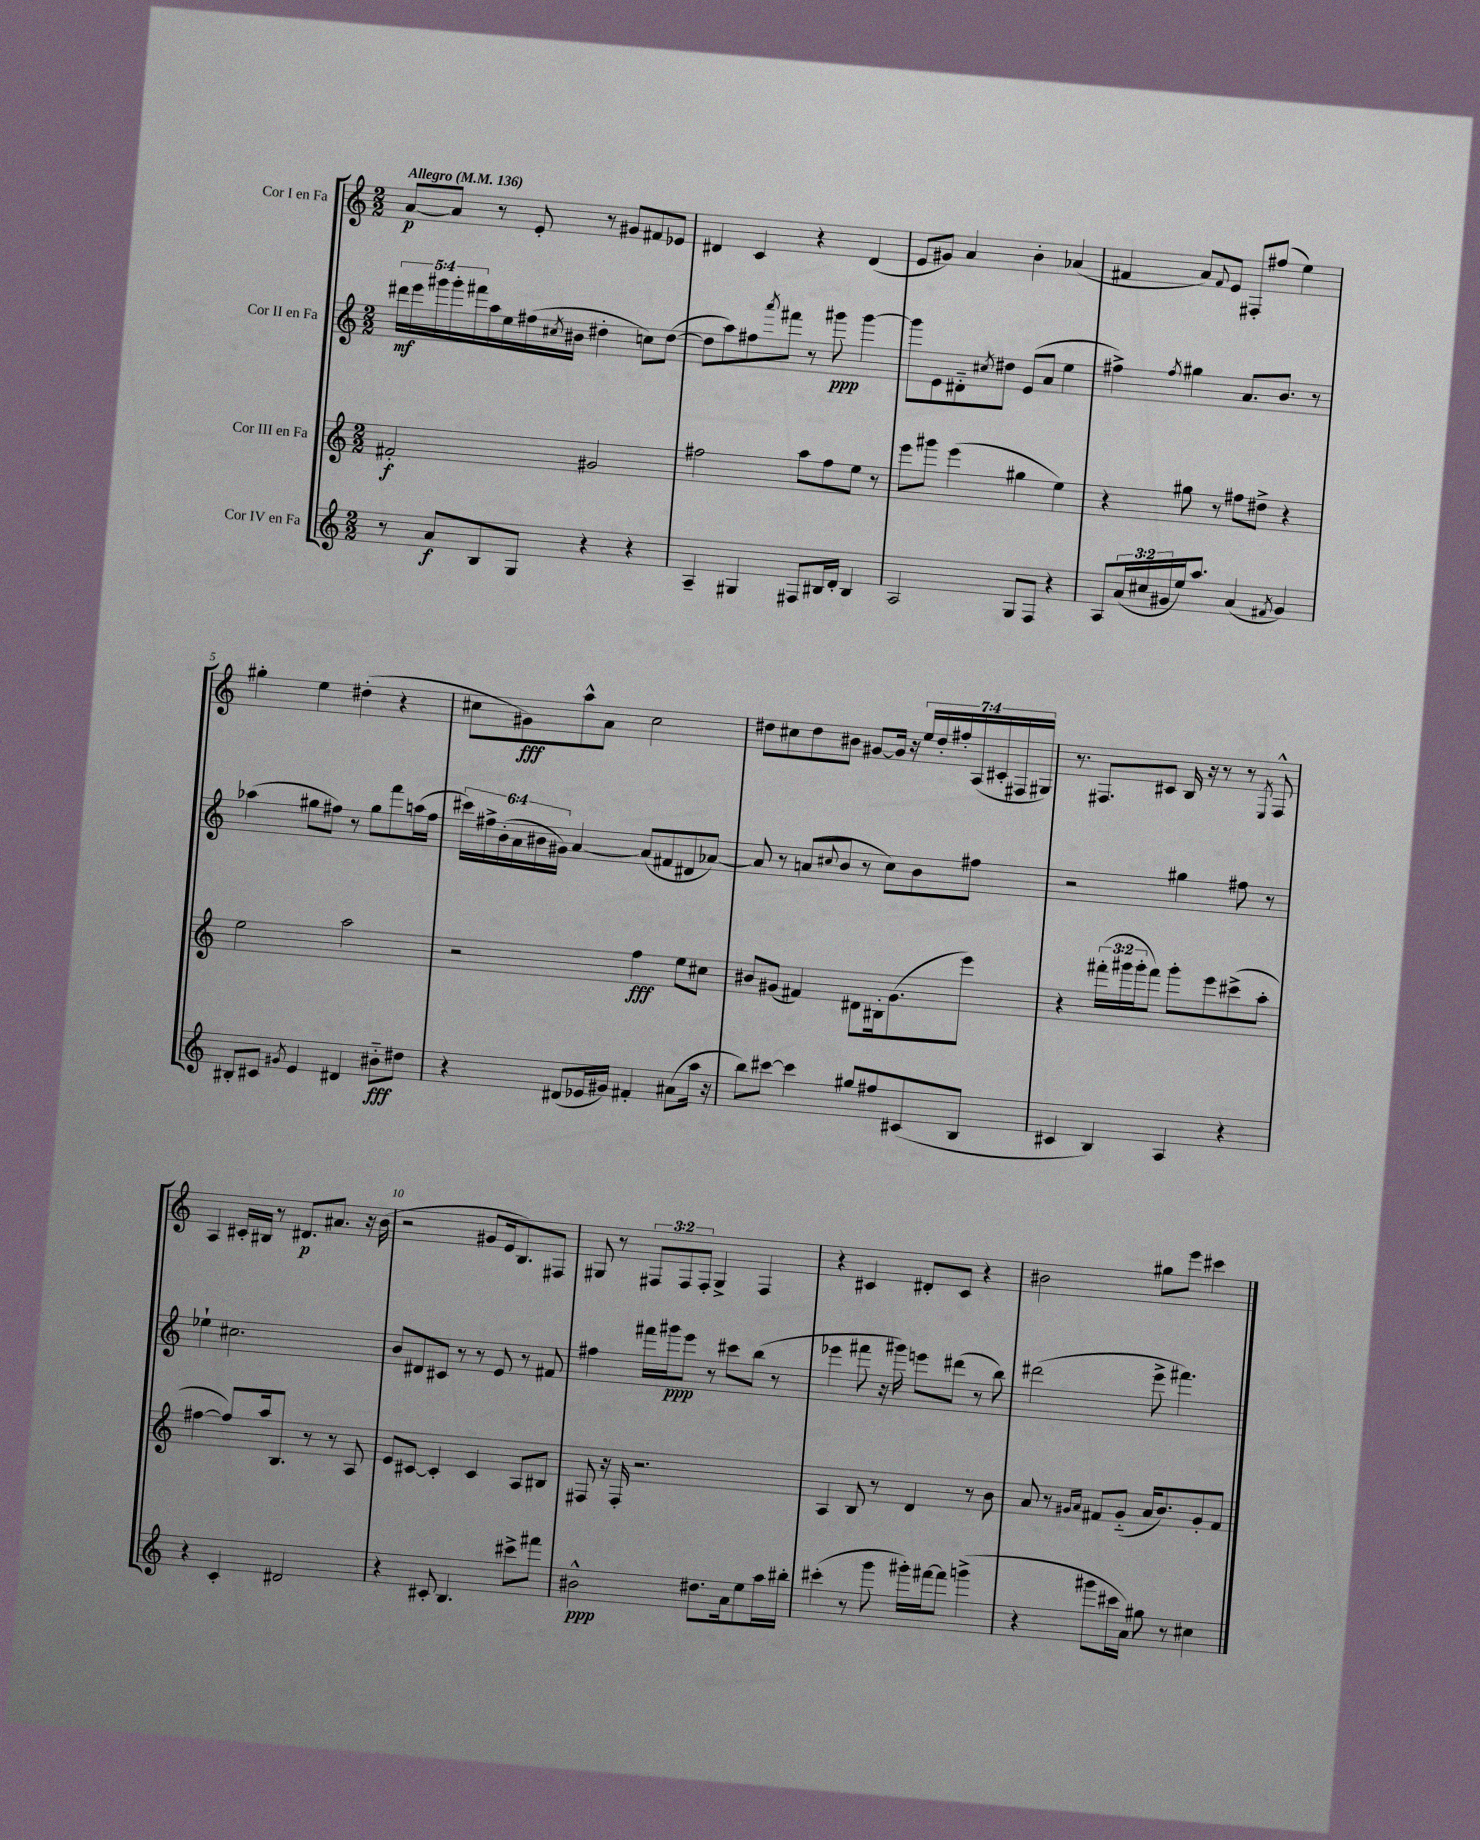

**kern	**dynam	**kern	**dynam	**kern	**dynam	**kern	**dynam
*part4	*part4	*part3	*part3	*part2	*part2	*part1	*part1
*staff4	*staff4	*staff3	*staff3	*staff2	*staff2	*staff1	*staff1
*I"Cor IV en Fa	*	*I"Cor III en Fa	*	*I"Cor II en Fa	*	*I"Cor I en Fa	*
*clefG2	*	*clefG2	*	*clefG2	*	*clefG2	*
*k[]	*	*k[]	*	*k[]	*	*k[]	*
*M2/2	*	*M2/2	*	*M2/2	*	*M2/2	*
*MM136	*	*MM136	*	*MM136	*	*MM136	*
=1	=1	=1	=1	=1	=1	=1	=1
!	!	!	!	!	!	!LO:TX:a:B:t=Allegro	!
8r	.	2f#X'/	f	20ddd#X\LL	mf	[8a/L	p
.	.	.	.	20eee\	.	.	.
.	.	.	.	20ggg#X\	.	.	.
8a/L	f	.	.	.	.	8a/J]	.
.	.	.	.	20ggg#'\	.	.	.
.	.	.	.	20fff#X\	.	.	.
8B/	.	.	.	16aa\	.	8r	.
.	.	.	.	16ee\	.	.	.
8G/J	.	.	.	(16ff#X\	.	8e'/	.
.	.	.	.	8qcc#X/	.	.	.
.	.	.	.	16b#X\JJ	.	.	.
4r	.	2g#X/	.	4dd#X'\	.	8r	.
.	.	.	.	.	.	8g#X/L	.
4r	.	.	.	8ccn\L)	.	8f#X/	.
.	.	.	.	([8dd#\J	.	8e-X/J	.
=2	=2	=2	=2	=2	=2	=2	=2
4A~/	.	2ff#X\	.	8dd#\L]	.	4d#X/	.
.	.	.	.	8aa\)	.	.	.
4G#X/	.	.	.	8ff#X\	.	4c/	.
.	.	.	.	8qaaa/	.	.	.
.	.	.	.	8fff#X\J	.	.	.
8F#X/L	.	8aa\L	.	8r	.	4r	.
16B#X/L	.	8ff#\	.	8ggg#X\	ppp	.	.
16d'/JJ	.	.	.	.	.	.	.
4B#/	.	8ee\J	.	[4ggg#\	.	(4d#/	.
.	.	8r	.	.	.	.	.
=3	=3	=3	=3	=3	=3	=3	=3
2A/	.	8eee\L	.	8ggg#\L]	.	8e/L	.
.	.	8ggg#X\J	.	8e\	.	8g#X/J)	.
.	.	(4eee\	.	8d#X\	.	4a/	.
.	.	.	.	8qcc#X/	.	.	.
.	.	.	.	8dd#X\J	.	.	.
8G/L	.	4gg#X\	.	(8e/L	.	4b'\	.
8F/J	.	.	.	8a/J	.	.	.
4r	.	4ee\)	.	4ee\	.	(4a-X/	.
=4	=4	=4	=4	=4	=4	=4	=4
8A/L	.	4r	.	4ff#X^\)	.	4f#X/	.
(24a/L	.	.	.	.	.	.	.
24cc#X/	.	.	.	.	.	.	.
24g#X/	.	.	.	.	.	.	.
.	.	.	.	8qff#/	.	.	.
16ee/J)	.	8gg#X\	.	4gg#X\	.	8a/L)	.
8.aa/J	.	.	.	.	.	.	.
.	.	.	.	.	.	8qqf#/	.
.	.	8r	.	.	.	8e/J	.
(4a/	.	8ff#X\L	.	8.a/L	.	8F#X'/L	.
.	.	8dd#X^\J	.	.	.	(8ff#X/J	.
.	.	.	.	8.b/J	.	.	.
8qf#X/	.	.	.	.	.	.	.
4g#/)	.	4r	.	.	.	4ee\)	.
.	.	.	.	8r	.	.	.
!!LO:LB:g=z
=5	=5	=5	=5	=5	=5	=5	=5
8B#X'/L	.	2ee\	.	(4aa-X\	.	4gg#X'\	.
8c#X/J	.	.	.	.	.	.	.
8qg#X/	.	.	.	.	.	.	.
4e/	.	.	.	8gg#X\L	.	4ee\	.
.	.	.	.	8ff#X\J)	.	.	.
4d#X/	.	2aa\	.	8r	.	(4dd#X'\	.
.	.	.	.	8gg#\L	.	.	.
8b#X\L	fff	.	.	8fff\	.	4r	.
8dd#X\J	.	.	.	(16aan\L	.	.	.
.	.	.	.	16ff#\JJ	.	.	.
=6	=6	=6	=6	=6	=6	=6	=6
4r	.	2r	.	24ccc#X\LL)	.	8cc#X\L	.
.	.	.	.	24ff#X^\	.	.	.
.	.	.	.	(24b'\	.	.	.
.	.	.	.	24a\	.	8g#X\)	fff
.	.	.	.	24b#X\	.	.	.
.	.	.	.	24g#X\JJ)	.	.	.
(8d#X/L	.	.	.	[4a/	.	8aa^^\	.
16e-X/L	.	.	.	.	.	8a\J	.
16g#X/JJ)	.	.	.	.	.	.	.
4f#X'/	.	4ff\	fff	(8a/L]	.	2cc#\	.
.	.	.	.	8f#X/	.	.	.
(8a#X\L	.	8ee\L	.	8d#X/	.	.	.
16aa\Jk	.	8cc#X\J	.	[8a-X/J)	.	.	.
16r	.	.	.	.	.	.	.
=7	=7	=7	=7	=7	=7	=7	=7
8bb\L)	.	8b#X/L	.	8a-/]	.	8dd#X\L	.
[8ccc#X\J	.	(8g#X/J	.	8r	.	8cc#X\	.
4ccc#\]	.	4f#X/)	.	(8an/L	.	8dd#\	.
.	.	.	.	8qqcc#X/	.	.	.
.	.	.	.	8b/J	.	8b#X\J	.
8gg#X/L	.	8d#X\L	.	8r	.	[8g#X/L	.
8ff#X/	.	16B#X'\k	.	8cc#\L)	.	16g#/Jk]	.
.	.	(8.g#\	.	.	.	16r	.
(8c#X/	.	.	.	8b\	.	28ee/LL	.
.	.	.	.	.	.	28dd#'/	.
.	.	.	.	.	.	28ff#X'/	.
.	.	.	.	.	.	(28A/	.
8B/J	.	8eee\J)	.	8ff#X\J	.	.	.
.	.	.	.	.	.	28c#X'/	.
.	.	.	.	.	.	28F#X/	.
.	.	.	.	.	.	28G#X/JJ)	.
=8	=8	=8	=8	=8	=8	=8	=8
4c#X/	.	4r	.	2r	.	8.r	.
.	.	.	.	.	.	8.F#X/L	.
4B/)	.	(24fff#X'\LL	.	.	.	.	.
.	.	24ggg#X\	.	.	.	.	.
.	.	24ggg#'\J	.	.	.	.	.
.	.	8fff#\J)	.	.	.	8c#X/J	.
4A/	.	8ggg#'\L	.	4gg#X\	.	16B/	.
.	.	.	.	.	.	16r	.
.	.	8eee\	.	.	.	8r	.
4r	.	(8ccc#X^\	.	8ff#X\	.	8r	.
.	.	.	.	.	.	8qE/	.
.	.	8aa'\J	.	8r	.	8F#^^/	.
!!LO:LB:g=z
=9	=9	=9	=9	=9	=9	=9	=9
4r	.	[4ff#X\	.	4ee-X`\	.	4A/	.
4c'/	.	8ff#/L])	.	2.cc#X\	.	16c#X'/LL	.
.	.	.	.	.	.	16B#X/JJ	.
.	.	16aa/k	.	.	.	8r	.
.	.	8.B/J	.	.	.	.	.
2d#X/	.	.	.	.	.	8.d#X/L	p
.	.	8r	.	.	.	.	.
.	.	.	.	.	.	8.a#X/J	.
.	.	8r	.	.	.	.	.
.	.	8A/	.	.	.	16r	.
.	.	.	.	.	.	(16b\	.
=10	=10	=10	=10	=10	=10	=10	=10
4r	.	8e/L	.	8b/L	.	2r	.
.	.	[8c#X/J	.	8d#X/	.	.	.
8c#X'/	.	4c#'/]	.	8c#X/J	.	.	.
4.B/	.	.	.	8r	.	.	.
.	.	4c#/	.	8r	.	8g#X/L	.
.	.	.	.	8e/	.	16e/k	.
.	.	.	.	.	.	8.B/)	.
8ccc#X^\L	.	8A/L	.	8r	.	.	.
8fff#X\J	.	8B#X/J	.	8f#X/	.	8F#X/J	.
=11	=11	=11	=11	=11	=11	=11	=11
2b#X^^\	ppp	8F#X/	.	4ff#X\	.	8G#X/	.
.	.	16r	.	.	.	8r	.
.	.	16F#'/	.	.	.	.	.
.	.	2.r	.	16fff#X\LL	.	12F#X/L	.
.	.	.	.	16ggg#X\J	ppp	.	.
.	.	.	.	.	.	12F#/	.
.	.	.	.	8eee\J	.	.	.
.	.	.	.	.	.	12F#'/J	.
8.dd#X\L	.	.	.	8r	.	4G#^/	.
.	.	.	.	8ccc#X\L	.	.	.
16a\k	.	.	.	.	.	.	.
8ee\	.	.	.	(8bb\J	.	4F#/	.
16aa\L	.	.	.	8r	.	.	.
16bb#X'\JJ	.	.	.	.	.	.	.
=12	=12	=12	=12	=12	=12	=12	=12
(4ccc#X'\	.	4A/	.	4eee-X\	.	4r	.
8r	.	8B/	.	8fff#X\	.	4c#X/	.
8ggg\	.	8r	.	16r	.	.	.
.	.	.	.	16ggg#X\)	.	.	.
16ggg#X'\LL)	.	4d/	.	8eeen\L	.	8d#X'/L	.
[16fff#X\J	.	.	.	.	.	.	.
8fff#\J]	.	.	.	(8ddd#X\J	.	8c#/J	.
(4gggn^\	.	8r	.	8r	.	4r	.
.	.	8b\	.	8bb\)	.	.	.
=13	=13	=13	=13	=13	=13	=13	=13
4r	.	8a/	.	(2ddd#X\	.	2b#X\	.
.	.	8r	.	.	.	.	.
.	.	16qqg#X/LL	.	.	.	.	.
.	.	16qqa/JJ	.	.	.	.	.
8ggg#X\L	.	8f#X/L	.	.	.	.	.
16ccc#X\L	.	(8g#/J	.	.	.	.	.
16a\JJ)	.	.	.	.	.	.	.
8gg#X\	.	16a/KL	.	8eee^\	.	8gg#X\L	.
.	.	8.b/)	.	.	.	.	.
8r	.	.	.	4.fff#X\)	.	8eee\J	.
4cc#X\	.	8g#'/	.	.	.	4ccc#X\	.
.	.	8f#/J	.	.	.	.	.
==	==	==	==	==	==	==	==
*-	*-	*-	*-	*-	*-	*-	*-
